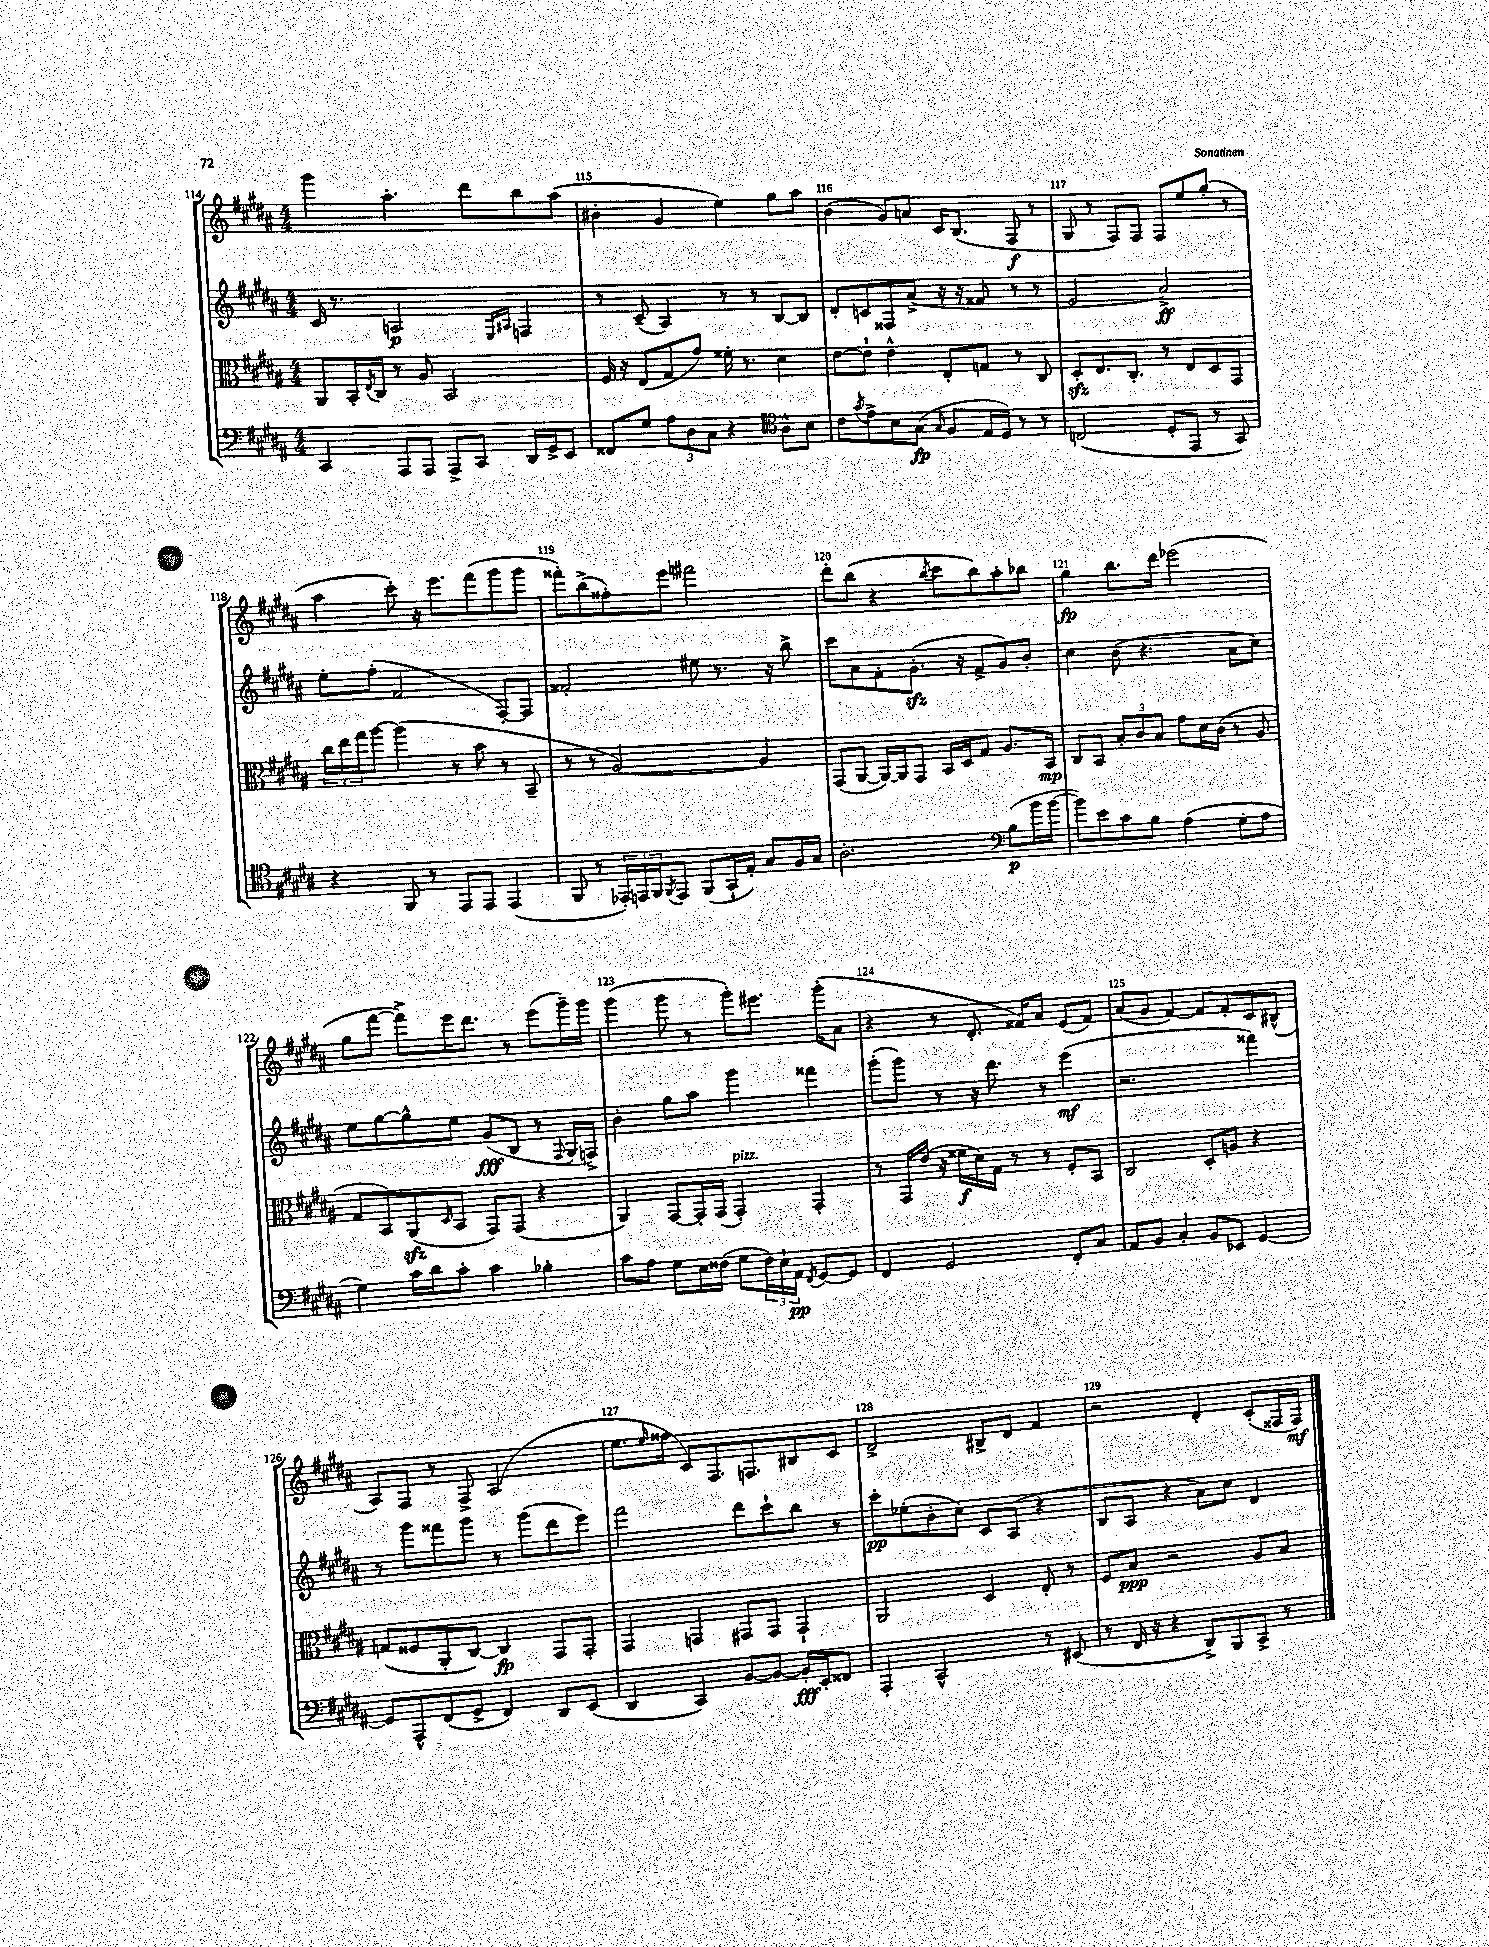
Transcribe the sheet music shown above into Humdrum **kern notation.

**kern	**kern	**kern	**kern
*staff4	*staff3	*staff2	*staff1
*clefF4	*clefC3	*clefG2	*clefG2
*k[f#c#g#d#a#]	*k[f#c#g#d#a#]	*k[f#c#g#d#a#]	*k[f#c#g#d#a#]
*M4/4	*M4/4	*M4/4	*M4/4
4CC#	8AA#	16c#	4ggg#
.	.	8.r	.
.	16BB'	.	.
.	8qE	.	.
.	16C#	.	.
8AAA#	8r	2A	4.aa#'
8AAA#	8A#	.	.
8AAA#^	2BB	.	.
8CC#	.	.	8ddd#
.	.	16qqE	.
.	.	16qqA#	.
16DD#	.	4F	8bb
16GG#^	.	.	.
8EE	.	.	(8aa#
=	=	=	=
8FF##	16F#	8r	4b#'
.	16r	.	.
8G#	(8E	(8c#~	.
12A#	8G#	4A#)	4g#
12D#	.	.	.
.	8g#)	.	.
12C#	.	.	.
4r	16f##'	8r	4ee)
.	8.r	.	.
.	.	8r	.
*clefC4	*	*	*
8A#^^	4d#	[8B	8gg#
8B	.	8B]	8aa#
=	=	=	=
8c#	[8e	8d#'	(4b
8qg#	.	.	.
8e^	8e`]	8c	.
8B	4e^^	8F##	8g#)
(8G#	.	(8a#^	8a
16qqG#	.	.	.
8F#	8E'	16r	16c#
.	.	16r	(8.B
16E	8G	8f##	.
16D#)	.	.	.
8r	8r	8r	8F#
8r	8C#	8r	8r
=	=	=	=
(2C	8D#'	2e	8G#
.	8.E	.	8r
.	.	.	8F#)
.	8.C#'	.	.
.	.	.	8F#
8D#'	8r	2a#^)	8F#
8EE	8E	.	8ee
8r	8D#	.	(8gg#'
8GG#)	8GG#	.	8r
=	=	=	=
4r	24cc#	8ee'	4aa#
.	24ee	.	.
.	24gg#	.	.
.	[8aa#	(8ff#'	.
8FF#	(4aa#]	2f#	8ccc#')
8r	.	.	16r
.	.	.	8.eee
8EE	8r	.	.
8EE	8b	.	(8fff#
(4EE	8r	[8F#')	8ggg#
.	8BB~	8F#]	8ggg#
=	=	=	=
8FF#	8r	2f##'	8fff##')
8r	8r	.	(8bb^
24EE-')	[2A#)	.	8ff##')
24EE	.	.	.
24FF#	.	.	.
8qFF#	.	.	.
8EE	.	.	8eee
(8FF#	.	8ee#	2fff#
16GG#`	.	8.r	.
16E')	.	.	.
8G#	4A#]	.	.
.	.	16r	.
16F#	.	8bb^	.
16G#	.	.	.
=	=	=	=
2.A#'	(8GG#	8ccc#	8ddd#'
.	[8AA#	8a#	(8bb
.	16AA#_)	8f#'	4r
.	16AA#]	.	.
.	8GG#	(8.g#'	.
.	.	.	8qbb
.	16BB	.	8ccc#
.	16D#	16r	.
.	8G#	8f#^	8bb)
*clefF4	*	*	*
(8B	8.A#	8g#)	8aa#'
16b	.	8b'	8bb-
[16b	16BB	.	.
=	=	=	=
8b])	8C#	4cc#	4gg#
8e	8BB	.	.
8c#	12B'	(8b	8.bb
.	12c#	.	.
8B	.	4.r	.
.	12B	.	.
.	.	.	16ddd#
(4A#	8g#	.	(2eee-
.	16d#	.	.
.	(16c#	.	.
8G#'	8r	8a#	.
8A#	8A#	8cc#)	.
=	=	=	=
4G#)	8G#	8ee	8gg#
.	8BB)	[8gg#	[8fff#
16c#	(8AA#	8gg#^^]	8fff#^])
16d#	.	.	.
.	16qqD#	.	.
8c#'	8BB	8ee	16eee
.	.	.	8.ddd#
4c#	8GG#)	(8g#	.
.	(8GG#	8B	8r
4B-'	4r	8r	(8eee
.	.	8qqF#	.
.	.	16G#	16ggg#~)
.	.	16F^)	16ggg#
=	=	=	=
8c#	4AA#)	4b'	(4ggg#
8A#	.	.	.
8G#	[8GG#	8gg#	8ggg#
16E	16GG#']	8aa#	8r
(16F##	(16GG#	.	.
8G#	4GG#')	4ggg#	8ggg#')
24F##)	.	.	8.eee#
24E`	.	.	.
24AA#	.	.	.
8qFF#	.	.	.
[8GG#	4GG#'	4fff##	.
.	.	.	(16ggg#'
8GG#]	.	.	8a#
=	=	=	=
4FF#	8r	(8ggg#'	4r
.	16GG#	8ggg#)	.
.	(16e	.	.
2GG#	16r	8r	8r
.	16f##	.	.
.	16d#)	16r	8.d#'
.	16G#	8.ddd#	.
.	8r	.	.
.	.	.	16f##)
.	8r	8r	8a#
8FF#'	8F#'	(4eee	(8e
8C#	8BB	.	8f##)
=	=	=	=
8AA#	2C#	2.r	(8a#
8BB	.	.	8g#
4C#'	.	.	[4f#)
8BB	8D#'	.	8f#]
8EE-	8A	.	8f#'
[4GG#	4r	4fff##)	8c#
.	.	.	(8B#^^
=	=	=	=
8GG#]	(8G	8r	8A#)
8AAA#^^	8F##	8ggg#	8F#
(8FF#	8AA#'	8fff##	8r
8GG#^	[8C#)	8ggg#	8F#^
4FF#)	4C#]	8r	(2A#
.	.	(8ggg#	.
8DD#	8GG#	8ddd#	.
(8EE	8GG#'	8eee)	.
=	=	=	=
4DD#	4GG#	2fff#	8.ee
.	.	.	16qqee
.	.	.	16ff##
4CC#)	4GG	.	8c#)
.	.	.	8.F#
[8BB	8GG#	8ddd#	.
.	.	.	8.F
8BB_	8GG#	8ccc#`	.
16BB']	4GG#`	8bb	8B#
16EE'	.	.	.
8FF##	.	8r	8c#
=	=	=	=
4AAA#'	2AA#	8ccc#'	2d#^
.	.	(8ee-'	.
2CC#^^	.	8b'	.
.	.	8cc#)	.
.	4D#	8c#	8B#^
.	.	(8A#	8d#
8r	8E'	4r	4f#
(8EE#	8r	.	.
=	=	=	=
8r	8F#	8B	2r
16FF#	8B	8A#	.
16r	.	.	.
4r	2r	4r	.
8DD#^)	.	8a#)	4d#'
8BBB	.	8cc#	.
8CC#^	8A#	4d#	(8c#'
8r	8B	.	16F##
.	.	.	16F##)
==	==	==	==
*-	*-	*-	*-
